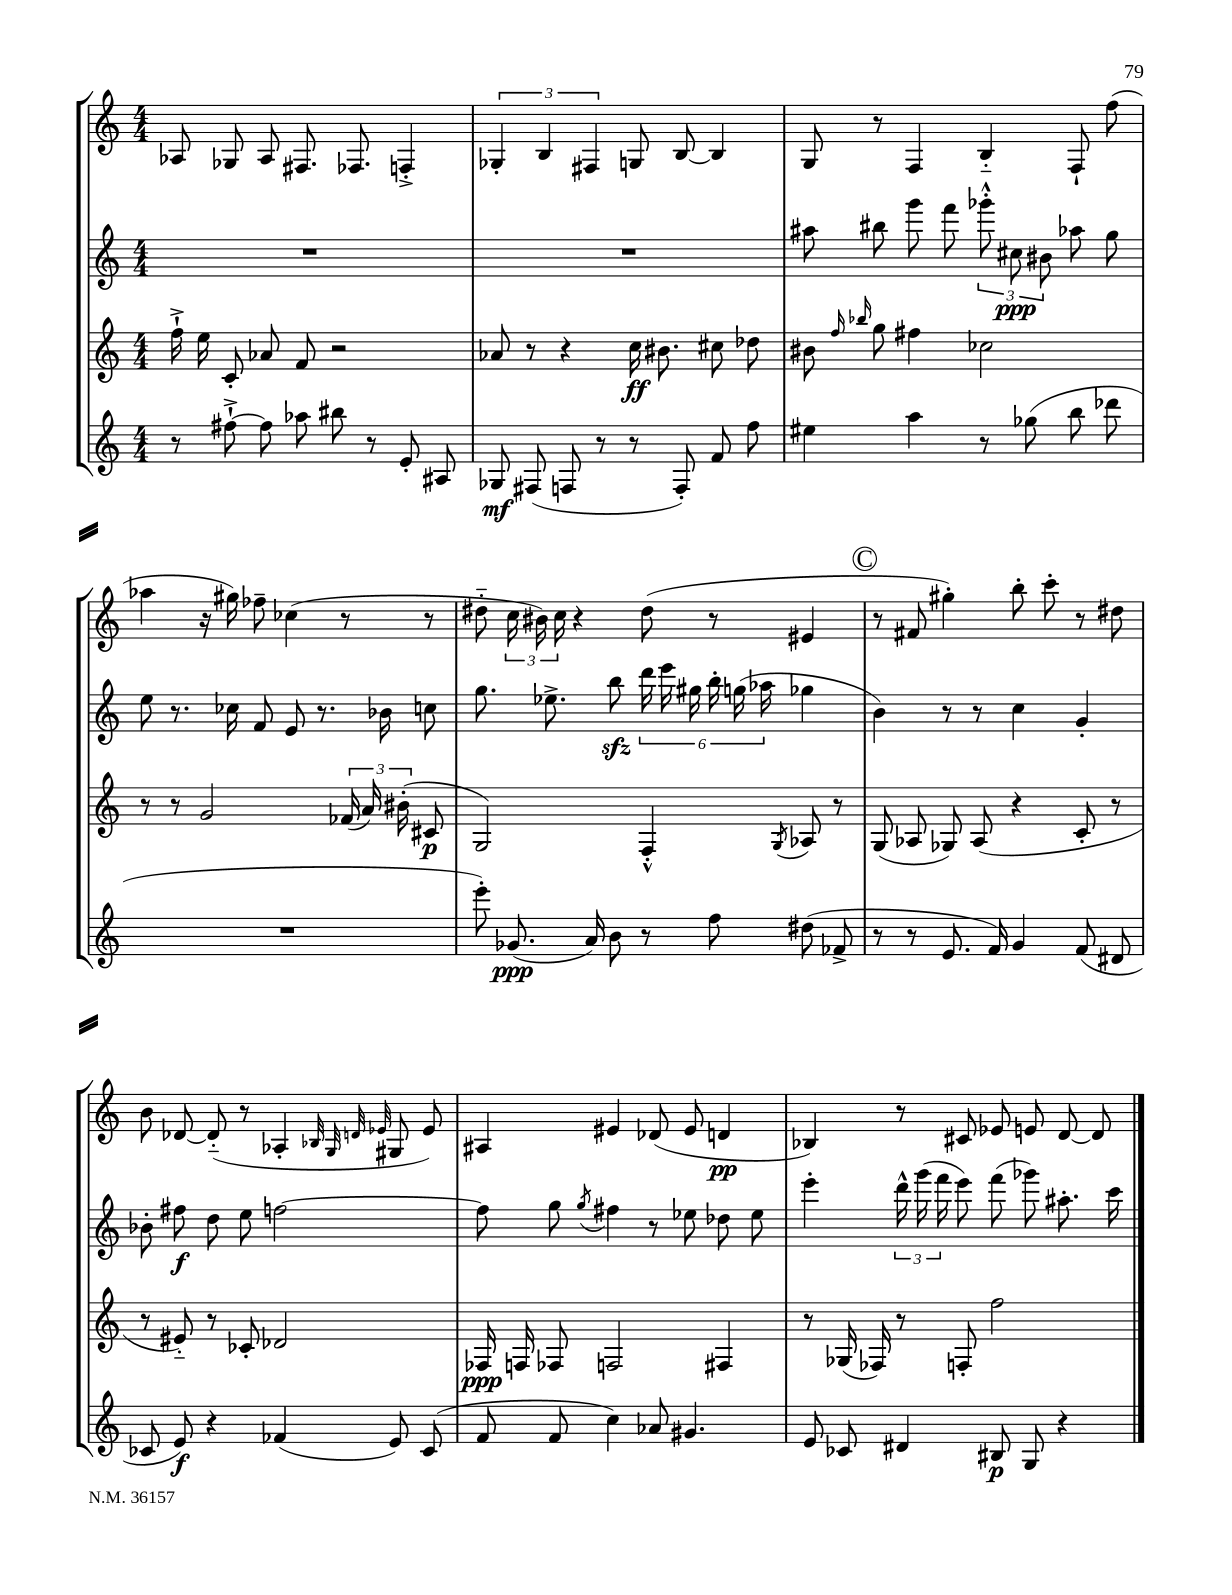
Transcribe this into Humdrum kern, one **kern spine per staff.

**kern	**dynam	**kern	**dynam	**kern	**dynam	**kern	**dynam
*part4	*part4	*part3	*part3	*part2	*part2	*part1	*part1
*staff4	*staff4	*staff3	*staff3	*staff2	*staff2	*staff1	*staff1
*clefG2	*	*clefG2	*	*clefG2	*	*clefG2	*
*k[]	*	*k[]	*	*k[]	*	*k[]	*
*M4/4	*	*M4/4	*	*M4/4	*	*M4/4	*
=16	=16	=16	=16	=16	=16	=16	=16
8r	.	16ff`^\	.	1r	.	8A-X/	.
.	.	16ee\	.	.	.	.	.
[8ff#X`^\	.	8c'/	.	.	.	8G-X/	.
8ff#\]	.	8a-X/	.	.	.	8A-/	.
8aa-X\	.	8f/	.	.	.	8.F#X/	.
8bb#X\	.	2r	.	.	.	.	.
.	.	.	.	.	.	8.F-X/	.
8r	.	.	.	.	.	.	.
8e'/	.	.	.	.	.	4Fn'^/	.
8A#X/	.	.	.	.	.	.	.
=17	=17	=17	=17	=17	=17	=17	=17
8G-X/	mf	8a-X/	.	1r	.	6G-X'/	.
(8F#X/	.	8r	.	.	.	.	.
.	.	.	.	.	.	6B/	.
8Fn/	.	4r	.	.	.	.	.
.	.	.	.	.	.	6F#X/	.
8r	.	.	.	.	.	.	.
8r	.	16cc\	ff	.	.	8Gn/	.
.	.	8.b#X\	.	.	.	.	.
8F'/)	.	.	.	.	.	[8B/	.
8f/	.	8cc#X\	.	.	.	4B/]	.
8ff\	.	8dd-X\	.	.	.	.	.
=18	=18	=18	=18	=18	=18	=18	=18
4ee#X\	.	8b#X\	.	8aa#X\	.	8G/	.
.	.	16qqff/	.	.	.	.	.
.	.	16qqbb-X/	.	.	.	.	.
.	.	8gg\	.	8bb#X\	.	8r	.
4aa\	.	4ff#X\	.	8ggg\	.	4F/	.
.	.	.	.	8fff\	.	.	.
8r	.	2cc-X\	.	12ggg-X'^^\	.	4B/	.
.	.	.	.	12cc#X\	ppp	.	.
(8gg-X\	.	.	.	.	.	.	.
.	.	.	.	12b#X\	.	.	.
8bb\	.	.	.	8aa-X\	.	8F`/	.
8ddd-X\	.	.	.	8gg\	.	(8ff\	.
!!LO:LB:g=z
=19	=19	=19	=19	=19	=19	=19	=19
1r	.	8r	.	8ee\	.	4aa-X\	.
.	.	8r	.	8.r	.	.	.
.	.	2g/	.	.	.	16r	.
.	.	.	.	16cc-X\	.	16gg#X\)	.
.	.	.	.	8f/	.	8ff-X~\	.
.	.	.	.	8e/	.	(4cc-X\	.
.	.	.	.	8.r	.	.	.
.	.	(24f-X/	.	.	.	8r	.
.	.	24a/)	.	.	.	.	.
.	.	.	.	16b-X\	.	.	.
.	.	(24b#X'\	.	.	.	.	.
.	.	8c#X/	p	8ccn\	.	8r	.
=20	=20	=20	=20	=20	=20	=20	=20
8eee'\)	.	2G/)	.	8.gg\	.	8dd#X\	.
(8.g-X/	ppp	.	.	.	.	24cc\	.
.	.	.	.	.	.	24b#X\)	.
.	.	.	.	8.ee-X^\	.	.	.
.	.	.	.	.	.	24cc\	.
.	.	.	.	.	.	4r	.
16a/)	.	.	.	.	.	.	.
8b\	.	.	.	8bbzz\	.	.	.
8r	.	4F'^^/	.	24ddd\	.	(8dd#\	.
.	.	.	.	24eee\	.	.	.
.	.	.	.	24gg#X\	.	.	.
8ff\	.	.	.	24bb'\	.	8r	.
.	.	.	.	(24ggn\	.	.	.
.	.	.	.	24aa-X\	.	.	.
.	.	8qG/	.	.	.	.	.
(8dd#X\	.	8A-X/	.	4gg-X\	.	4e#X/	.
8f-X^/	.	8r	.	.	.	.	.
!!LO:REH:place=s1:t=C
=21	=21	=21	=21	=21	=21	=21	=21
8r	.	(8G/	.	4b\)	.	8r	.
8r	.	8A-X/	.	.	.	8f#X/	.
8.e/	.	8G-X/)	.	8r	.	4gg#X'\)	.
.	.	(8A-/	.	8r	.	.	.
16f/)	.	.	.	.	.	.	.
4g/	.	4r	.	4cc\	.	8bb'\	.
.	.	.	.	.	.	8ccc'\	.
(8f/	.	8c'/	.	4g'/	.	8r	.
8d#X/	.	8r	.	.	.	8dd#X\	.
!!LO:LB:g=z
=22	=22	=22	=22	=22	=22	=22	=22
8c-X/	.	8r	.	8b-X'\	.	8b\	.
8e/)	f	8e#X/)	.	8ff#X\	f	[8d-X/	.
4r	.	8r	.	8dd\	.	(8d-/]	.
.	.	8c-X'/	.	8ee\	.	8r	.
(4f-X/	.	2d-X/	.	[2ffn\	.	4A-X'/	.
.	.	.	.	.	.	32qqB-X/	.
.	.	.	.	.	.	32qqG/	.
.	.	.	.	.	.	32qqdn/	.
.	.	.	.	.	.	32qqe-X/	.
8e/)	.	.	.	.	.	8G#X/	.
(8c-/	.	.	.	.	.	8e-/)	.
=23	=23	=23	=23	=23	=23	=23	=23
8f/	.	16F-X/	ppp	8ff\]	.	4A#X/	.
.	.	16Fn/	.	.	.	.	.
8f/	.	8F-X/	.	8gg\	.	.	.
.	.	.	.	8qgg/	.	.	.
4cc\)	.	2Fn/	.	4ff#X\	.	4e#X/	.
8a-X/	.	.	.	8r	.	(8d-X/	.
4.g#X/	.	.	.	8ee-X\	.	8e#/	.
.	.	4F#X/	.	8dd-X\	.	4dn/	pp
.	.	.	.	8ee-\	.	.	.
=24	=24	=24	=24	=24	=24	=24	=24
8e/	.	8r	.	4eee'\	.	4B-X/)	.
8c-X/	.	(16G-X/	.	.	.	.	.
.	.	16F-X/)	.	.	.	.	.
4d#X/	.	8r	.	24ddd^^\	.	8r	.
.	.	.	.	(24ggg\	.	.	.
.	.	.	.	24fff\	.	.	.
.	.	8Fn'/	.	8eee\)	.	8c#X/	.
8B#X/	p	2ff\	.	(8fff\	.	8e-X/	.
8G/	.	.	.	8ggg-X\)	.	8en/	.
4r	.	.	.	8.aa#X'\	.	[8d/	.
.	.	.	.	.	.	8d/]	.
.	.	.	.	16ccc\	.	.	.
==	==	==	==	==	==	==	==
*-	*-	*-	*-	*-	*-	*-	*-
